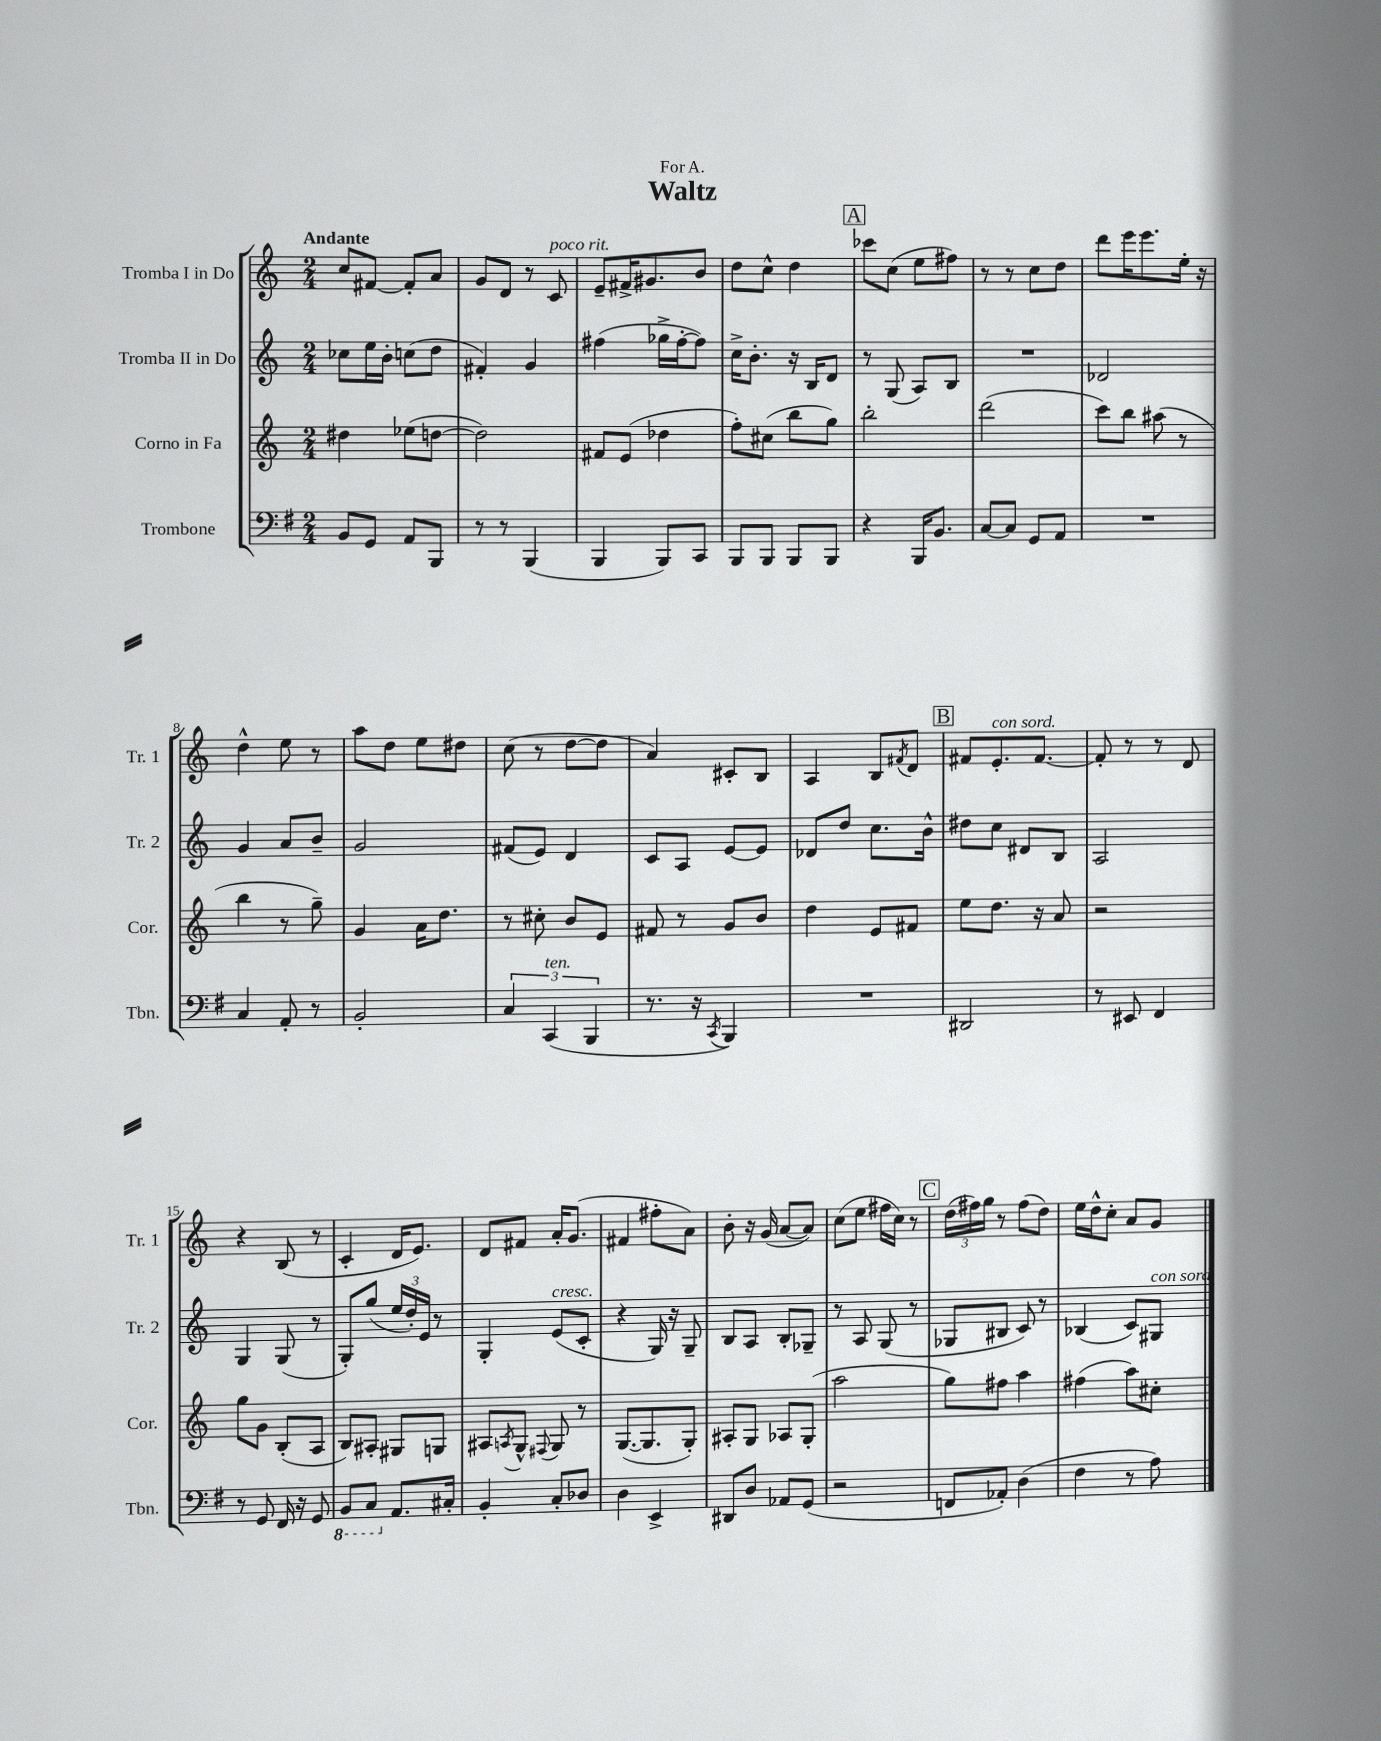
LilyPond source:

\header { title = "Waltz" dedication = "For A." }
<<
\new StaffGroup <<
\new Staff = "s0" \with { instrumentName = "Tromba I in Do" shortInstrumentName = "Tr. 1" } {
    \clef treble \key c \major \numericTimeSignature \time 2/4 \tempo "Andante"
    c''8 fis'8~ fis'8-. a'8 |
    g'8 d'8 r8 c'8^\markup { \italic "poco rit." } |
    e'8-- fis'16-> gis'8. b'8 |
    d''8 c''8-^ d''4 |
    \mark \markup { \box "A" } ces'''8 c''8( e''8 fis''8) |
    r8 r8 c''8 d''8 |
    d'''8 e'''16 e'''8. e''16-. r16 |
    d''4-^ e''8 r8 |
    a''8 d''8 e''8 dis''8 |
    c''8( r8 d''8~ d''8 |
    a'4) cis'8-. b8 |
    a4 b8 \acciaccatura { fis'8 } d'8 |
    \mark \markup { \box "B" } fis'8 e'8.-.^\markup { \italic "con sord." } fis'8.~ |
    fis'8-. r8 r8 d'8 |
    r4 b8( r8 |
    c'4-. d'16 e'8.) |
    d'8 fis'8 a'16-. g'8.( |
    fis'4 fis''8-. a'8) |
    b'8-. r16 g'16( a'8~ a'8) |
    c''8( e''8 fis''16 c''16) r8 |
    \mark \markup { \box "C" } \tuplet 3/2 { d''16( fis''16) g''16 } r8 fis''8( d''8) |
    e''16 d''16-^ c''8-. a'8 g'8 \bar "|." |
}
\new Staff = "s1" \with { instrumentName = "Tromba II in Do" shortInstrumentName = "Tr. 2" } {
    \clef treble \key c \major \numericTimeSignature \time 2/4
    ces''8 e''16 b'16-. c''8( d''8 |
    fis'4-.) g'4 |
    fis''4( ges''16-> fis''16~-. fis''8) |
    c''16-> b'8.-. r16 b16 d'8 |
    \mark \markup { \box "A" } r8 g8( a8) b8 |
    R2 |
    des'2 |
    g'4 a'8 b'8-- |
    g'2 |
    fis'8( e'8) d'4 |
    c'8 a8 e'8~ e'8 |
    des'8 d''8 c''8. b'16-^ |
    \mark \markup { \box "B" } dis''8 c''8 dis'8 b8 |
    a2 |
    g4 g8( r8 |
    g8-.) g''8( \tuplet 3/2 { e''16 d''16-.) e'16 } r8 |
    g4-. e'8^\markup { \italic "cresc." }( c'8-. |
    r4 g16) r16 g8-- |
    b8 a8 b8-. ges8-- |
    r8 a8 g8( r8 |
    \mark \markup { \box "C" } ges8 bis8 c'8) r8 |
    bes4( c'8) gis8^\markup { \italic "con sord." } \bar "|." |
}
\new Staff = "s2" \with { instrumentName = "Corno in Fa" shortInstrumentName = "Cor." } {
    \clef treble \key c \major \numericTimeSignature \time 2/4
    dis''4 ees''8( d''8~ |
    d''2) |
    fis'8 e'8( des''4 |
    f''8-.) cis''8( b''8 g''8) |
    \mark \markup { \box "A" } b''2-. |
    d'''2( |
    c'''8) b''8 ais''8( r8 |
    b''4 r8 g''8--) |
    g'4 a'16 d''8. |
    r8 cis''8-. b'8 e'8 |
    fis'8 r8 g'8 b'8 |
    d''4 e'8 fis'8 |
    \mark \markup { \box "B" } e''8 d''8. r16 a'8 |
    r2 |
    g''8 g'8 b8-.( a8 |
    b8) ais8-. gis8 g8 |
    ais8 \acciaccatura { a8 } g8-^ \appoggiatura { fis8 } g8 r8 |
    g8.~( g8. g8-.) |
    ais8-. g8 aes8 g8-.( |
    a''2 |
    \mark \markup { \box "C" } g''8) fis''8 a''4 |
    fis''4( a''8) cis''8-. \bar "|." |
}
\new Staff = "s3" \with { instrumentName = "Trombone" shortInstrumentName = "Tbn." } {
    \clef bass \key g \major \numericTimeSignature \time 2/4
    b,8 g,8 a,8 b,,8 |
    r8 r8 b,,4( |
    b,,4 b,,8) c,8 |
    b,,8 b,,8 b,,8 b,,8 |
    \mark \markup { \box "A" } r4 b,,16 b,8. |
    c8~ c8 g,8 a,8 |
    R2 |
    c4 a,8-. r8 |
    b,2-. |
    \tuplet 3/2 { c4 c,4^\markup { \italic "ten." }( b,,4 } |
    r8. r16 \acciaccatura { c,8 } b,,4) |
    R2 |
    \mark \markup { \box "B" } dis,2 |
    r8 eis,8 fis,4 |
    r8 g,8 fis,16 r16 g,8 |
    \ottava #-1 b,,8 c,8 \ottava #0 a,8. cis16-. |
    b,4-. c8-. des8 |
    d4 e,4-> |
    dis,8 d8 aes,8 g,8( |
    r2 |
    \mark \markup { \box "C" } f,8 aes,8-.) d4( |
    fis4 r8 a8) \bar "|." |
}
>>
>>
